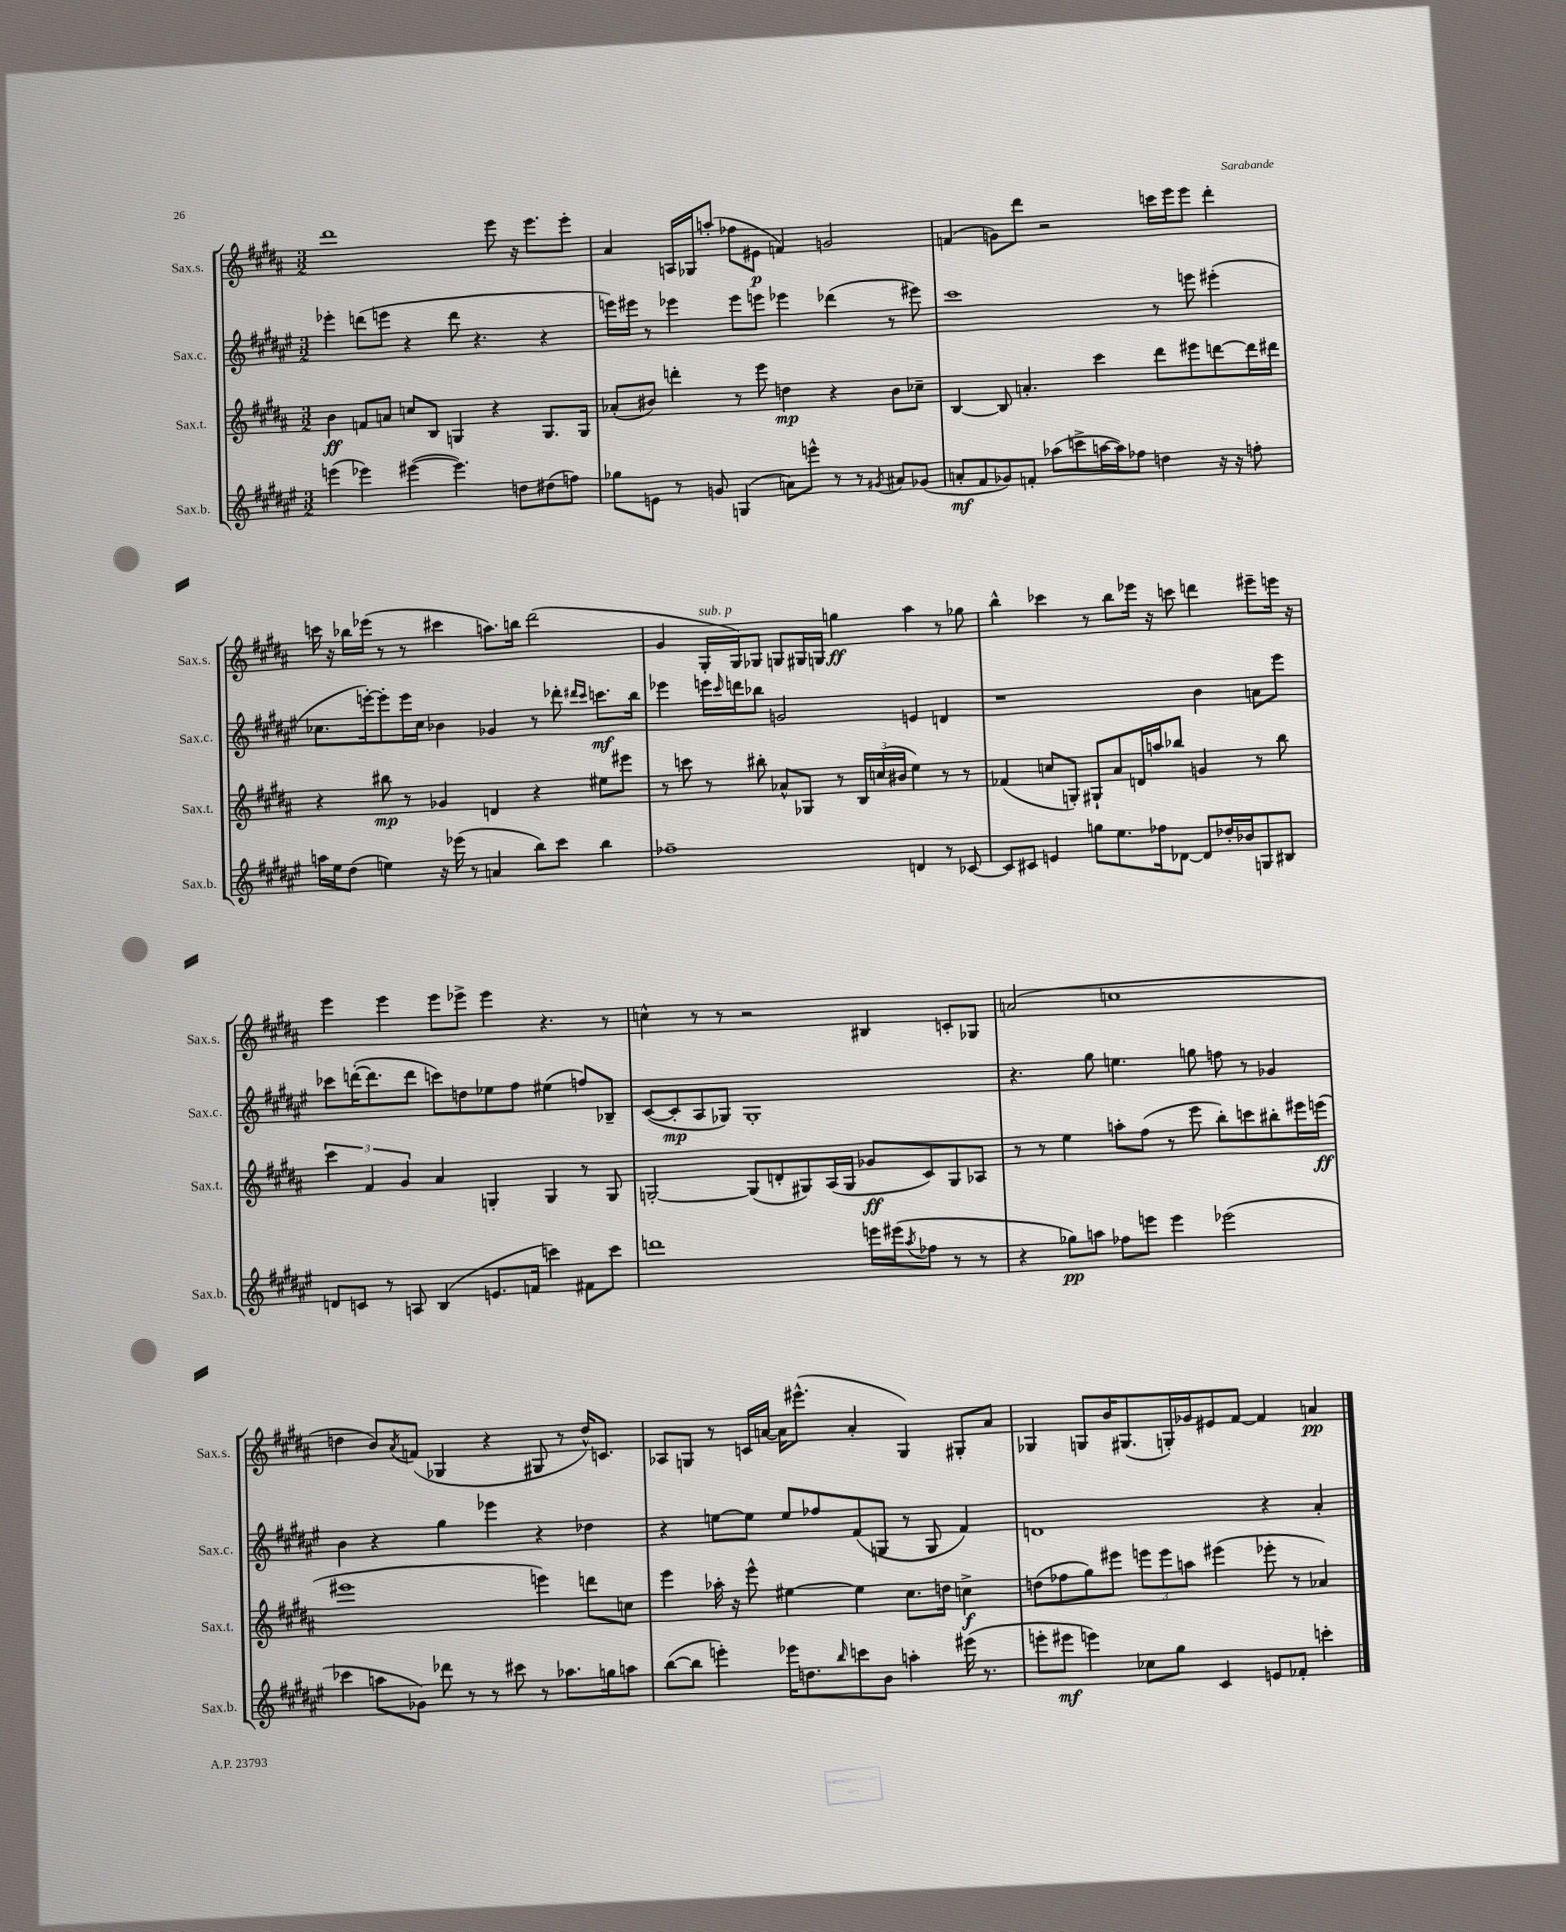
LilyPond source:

<<
\new StaffGroup <<
\new Staff = "s0" \with { instrumentName = "Sax.s." shortInstrumentName = "Sax.s." } {
    \clef treble \key b \major \numericTimeSignature \time 3/2
    dis'''1 e'''8 r16 e'''8. e'''8-. |
    ais'4 a16 ges16 a''8-.( fes''8 eis'8\p f'4) g'2 |
    f'4( g'8) dis'''8 r2 c'''16 e'''16 e'''8 dis'''4-. |
    c'''16 r16 bes''16 ees'''16( r8 r8 cis'''4 a''8.) b''16 dis'''2( |
    gis'4 gis16-.^\markup { \italic "sub. p" } gis16) ges8 g8 gis16 g16 g''4\ff ais''4 r8 ges''8 |
    b''4-^ ces'''4 r8 b''8 ees'''16 r16 c'''8 d'''4 eis'''8-- e'''16 r16 |
    e'''4 e'''4 e'''8 ees'''8-> ees'''4 r4. r8 |
    c''4-^ r8 r8 r2 bis4 c'8-. ges8 |
    a'2( c''1 |
    d''4 b'8) \acciaccatura { ais'8 } f'8( ges4 r4 gis8 r8 d''16-^) c'8. |
    aes8 g8 r8 c'16 a'16~ a'16 eis'''8.-^( a'4-. g4) gis8-. a'8 |
    ges4 g8 b'16 gis8.( g16-.) ges'16 eis'8 fis'8~ fis'4 a'4\pp \bar "|." |
}
\new Staff = "s1" \with { instrumentName = "Sax.c." shortInstrumentName = "Sax.c." } {
    \clef treble \key fis \major \numericTimeSignature \time 3/2
    ees'''4-. d'''8( e'''8 r4 d'''8 r4. r4 |
    e'''16) eis'''16 r8 ees'''4 ees'''8 e'''8 ees'''4 des'''4( r8 eis'''8) |
    cis'''1 r8 e'''8 eis'''4-.( |
    ces''8. e'''16~-.) e'''8-. e'''16 ces''16 bes'4 ges'4 r8 des'''8-. \grace { dis'''16 cis'''16 } c'''8.\mf b''16 |
    ees'''4 e'''16 \grace { cis'''16 } d'''16 bes''8 g'2 e'4 d'4 |
    r1 b'4 a'8 eis'''8 |
    ces'''8 d'''16~-.( d'''8. d'''8 c'''8) d''8 ees''8 fis''8 eis''4( f''8) bes8-- |
    cis'8~( cis'8-.\mp ais8 ges8) ges1-. |
    r4. gis''8 e''4. g''8 f''8 r8 ges'4 |
    b'4 r4 gis''4 ees'''4 r4 des''4 |
    r4 e''8~ e''8 e''8 fes''8 fis'8( g8 r8 g8 fis'4) |
    d'1 r4 ais'4-. \bar "|." |
}
\new Staff = "s2" \with { instrumentName = "Sax.t." shortInstrumentName = "Sax.t." } {
    \clef treble \key b \major \numericTimeSignature \time 3/2
    b'4\ff f'8 a'8 c''8 b8 g4 r4 g8. g16 |
    aes'8-.( bis'8) d'''4-. r8 e'''8 d''4\mp r4 bis'8 ces''8-- |
    b4~ b8 a'4.-. cis'''4 dis'''8 eis'''8 d'''8~ d'''16 dis'''16 |
    r4 bis''8\mp r8 ges'4 d'4 r4 eis''8 eis'''8 |
    r8 c'''8 r8 bis''8-. aes'8-^ ges8 r8 \tuplet 3/2 { b16 c''16( bis'16 } e''4) r8 r8 |
    fes'4( c''8 g8-.) gis8-! ais'8 d'16 a''16 bes''8 g'4 r8 bes''8 |
    \tuplet 3/2 { cis'''4 fis'4 gis'4 } ais'4 g4-. g4 r8 g8 |
    g2~-. g8( d'8-. gis8) ais16( gis16 ges'8\ff cis'8) gis8 aes8 |
    r8 r8 e''4 a''8-. fis''8( r8 e'''8 b''8-.) c'''8 bis''8-. eis'''16 e'''16\ff( |
    eis'''1 e'''4) d'''8 c''8 |
    e'''4 aes''16-. r16 e'''8-^ eis''4~ eis''4 cis''8. d''16 c''4->\f |
    d''8( fes''8 gis''8) eis'''8 \tuplet 3/2 { e'''8 e'''8 a''8 } eis'''4( ees'''8-. r8 aes'4) \bar "|." |
}
\new Staff = "s3" \with { instrumentName = "Sax.b." shortInstrumentName = "Sax.b." } {
    \clef treble \key fis \major \numericTimeSignature \time 3/2
    e'''4( ees'''4) eis'''4~( eis'''4.) d''8 dis''8( f''8) |
    ges''8 e'8 r8 g'8 g4( a'8) e'''8-^ r8 r8 \acciaccatura { gis'8 } ais'8 ges'8( |
    a'8-.\mf fis'8 ges'8) f'8-. aes''8( c'''8-> a''16~ a''16) fes''8 d''4 r16 r16 f''8-. |
    a''16 eis''16 dis''8( e''4) r16 ees'''16( r8 a'4 b''8) cis'''8 b''4 |
    fes''1-- d'4 r8 ces'8~ |
    ces'8 cis'8 e'4 g''8 eis''8. fes''16 des'8~ des'8 des''16-. bes'16 g8 bis8 |
    d'8 c'8 r8 a8 b4( e'8. f'16 c'''4) fis'8 c'''8 |
    d'''1 e'''16 eis'''16( \acciaccatura { ais''8 } fes''8 r8 r8 |
    r4 ges''8\pp) a''8 fes''8 e'''8 e'''4 ees'''2( |
    ces'''4 a''8 ges'8) des'''8 r8 r8 cis'''8 r8 aes''8. g''16 a''8 |
    b''8~( b''8 e'''4-.) ees'''16 d''8. \grace { b''16 } c'''8 b'8 a''4-. eis'''16( r8. |
    e'''8-. eis'''8\mf e'''4) ces''8 gis''8 cis'4 e'8 fes'8-. c'''4-. \bar "|." |
}
>>
>>
\layout { \context { \Score \remove "Bar_number_engraver" } }
